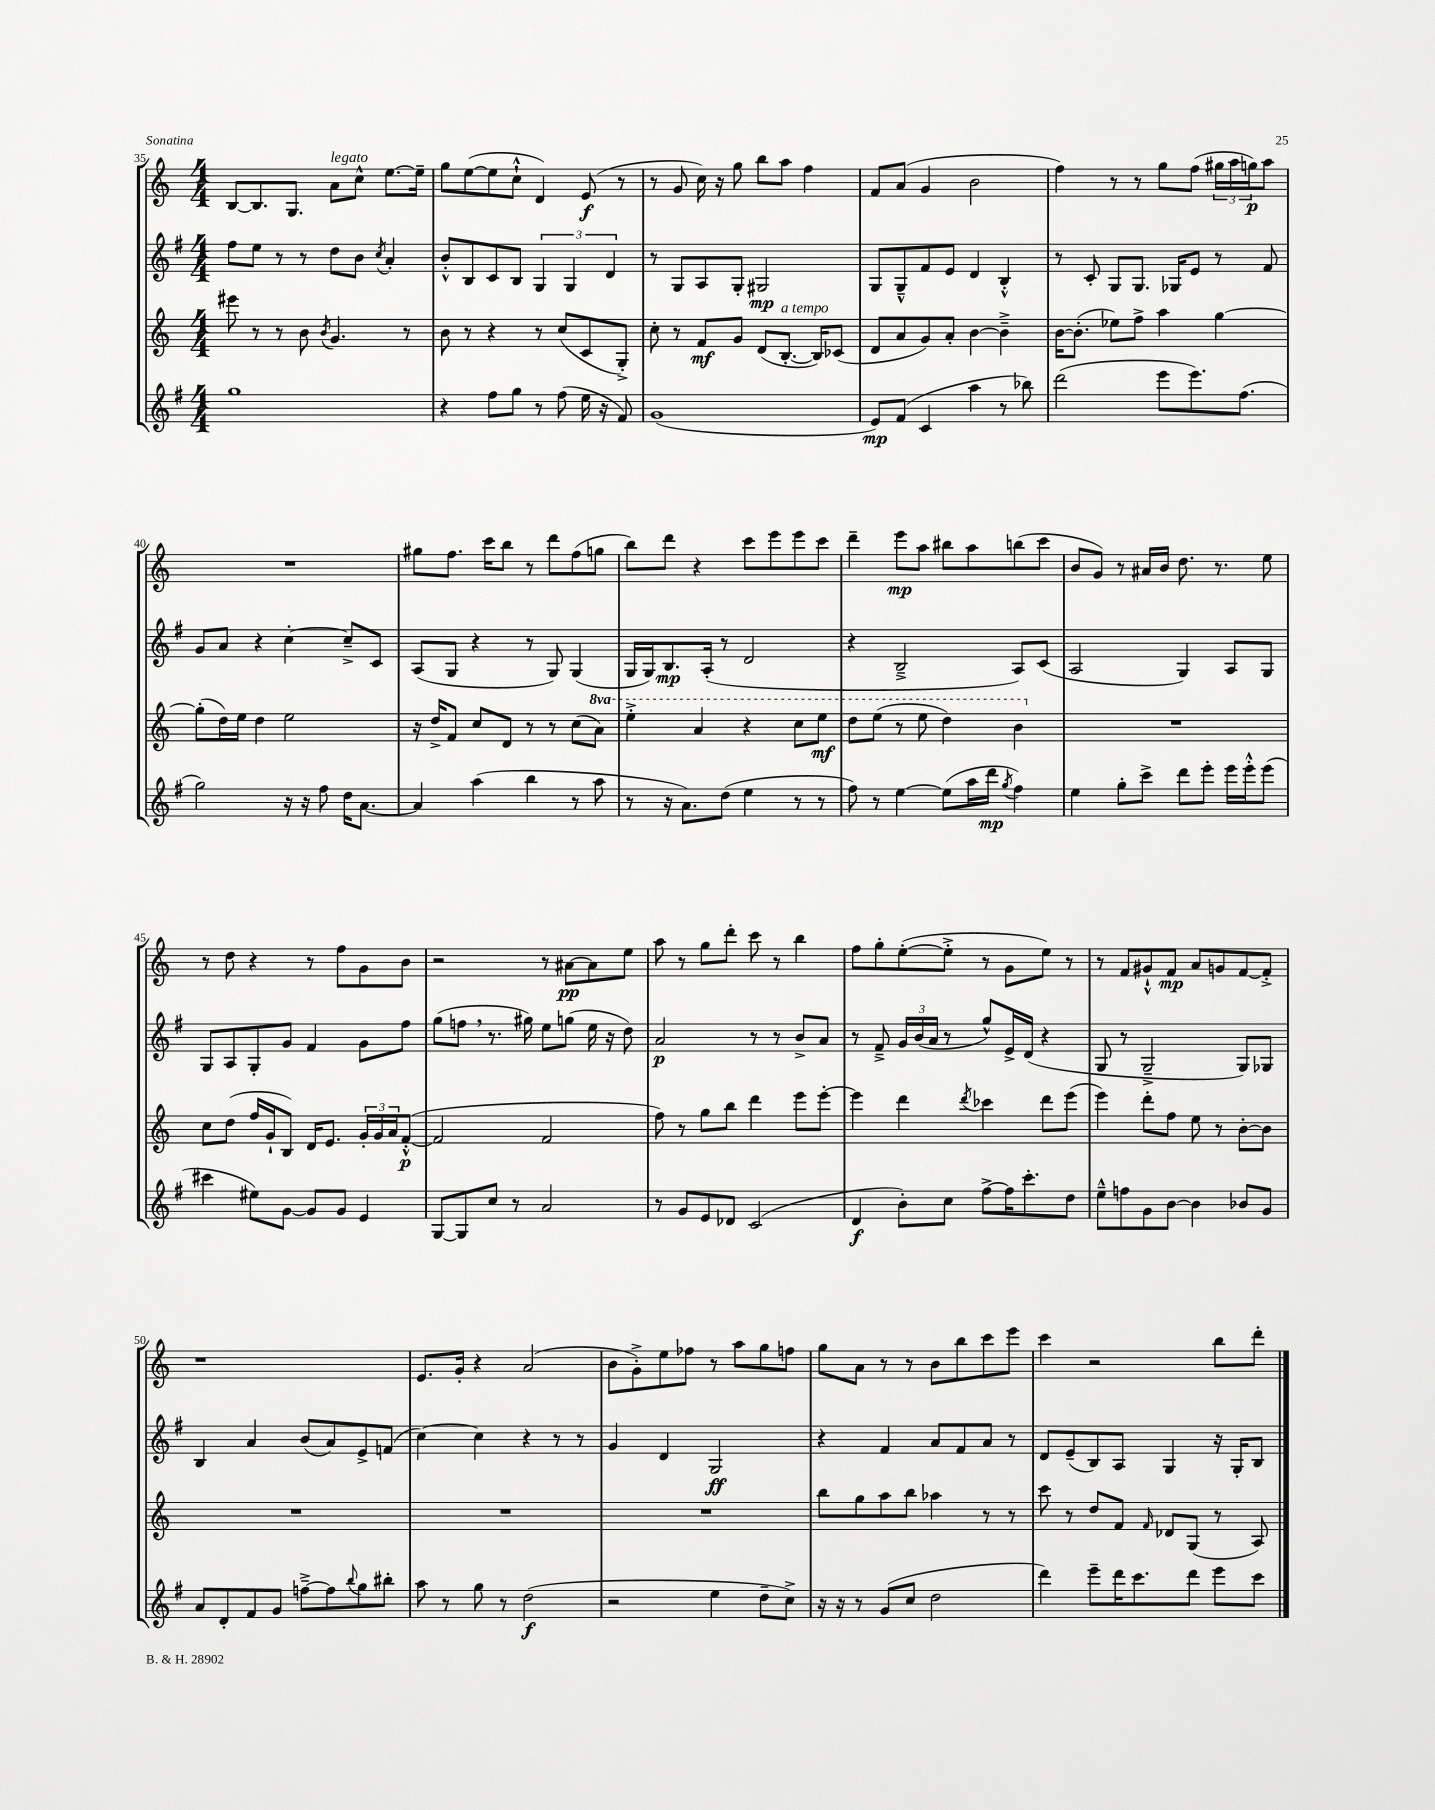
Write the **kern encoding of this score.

**kern	**kern	**kern	**kern
*staff4	*staff3	*staff2	*staff1
*clefG2	*clefG2	*clefG2	*clefG2
*k[f#]	*k[]	*k[f#]	*k[]
*M4/4	*M4/4	*M4/4	*M4/4
1gg	8eee#	8ff#	[8B
.	8r	8ee	8.B]
.	8r	8r	.
.	.	.	8.G
.	8b	8r	.
.	8qb	.	.
.	4.g	8dd	8a
.	.	8b	8cc^^
.	.	8qcc	.
.	.	4a'	[8.ee
.	8r	.	.
.	.	.	16ee~]
=	=	=	=
4r	8b	8b'^^	8gg
.	8r	8B	([8ee
8ff#	4r	8c	8ee]
8gg	.	8B	8cc`^^
8r	8r	6G	4d)
(8ff#	(8cc	.	.
.	.	6G	.
16ee	8c	.	(8e
16r	.	.	.
.	.	6d	.
8f#)	8G'^)	.	8r
=	=	=	=
(1g	8cc'	8r	8r
.	8r	8G	8g
.	8f	8A	16cc)
.	.	.	16r
.	8g	8G'	8gg
.	(8d	2G#	8bb
.	[8.B'	.	8aa
.	.	.	4ff
.	16B])	.	.
.	(8c-	.	.
=	=	=	=
8e)	8d	8G	8f
(8f#	8a	8G~^^	(8a
4c	8g)	8f#	4g
.	8a'	8e	.
4aa	[4b	4d	2b
8r	4b~^]	4B'^^	.
8bb-)	.	.	.
=	=	=	=
(2ddd	[16b	8r	4ff)
.	(8.b']	.	.
.	.	8c'	.
.	8ee-)	8G	8r
.	8ff^	8.G	8r
8eee	4aa	.	8gg
.	.	16G-	.
8.eee)	.	8e	(8ff
.	[4gg	8r	24gg#
.	.	.	24aa
(8.ff#	.	.	.
.	.	.	24gg)
.	.	8f#	8aa
=	=	=	=
2gg)	(8gg']	8g	1r
.	16dd)	8a	.
.	16ee	.	.
.	4dd	4r	.
16r	2ee	[4cc'	.
16r	.	.	.
8ff#	.	.	.
16dd	.	8cc~^]	.
[8.a	.	.	.
.	.	8c	.
=	=	=	=
4a]	16r	(8A	8gg#
.	16dd^	.	.
.	8f	8G	8.ff
(4aa	8cc	4r	.
.	.	.	16ccc
.	8d	.	8bb
4bb	8r	8r	8r
.	8r	8G)	8ddd
8r	(8cc	(4G	(8ff
8aa	8aa)	.	8gg
=	=	=	=
8r	4eee'^	16G	8bb)
.	.	16G)	.
16r	.	8.B	8ddd
8.a)	.	.	.
.	4aa	.	4r
.	.	(16A'	.
(8dd	.	8r	.
4ee	4r	2d	8ccc
.	.	.	8eee
8r	8ccc	.	8eee
8r	8eee	.	8ccc
=	=	=	=
8ff#)	8ddd	4r	4ddd~
8r	(8eee	.	.
[4ee	8r	2B~^	8eee
.	8eee	.	8aa
(8ee]	4ddd)	.	8bb#
16aa	.	.	8aa
16ddd	.	.	.
8qgg	.	.	.
4ff#)	4bb	8A)	(8bb
.	.	(8c	8ccc
=	=	=	=
4ee	1r	2A	8b
.	.	.	8g)
8gg'	.	.	8r
8ccc^	.	.	16a#
.	.	.	16b
8ddd	.	4G)	8.dd
8eee'	.	.	.
.	.	.	8.r
16eee	.	8A	.
16eee'^^	.	.	.
(8eee	.	8G	8ee
=	=	=	=
4ccc#	8cc	8G	8r
.	(8dd	8A	8dd
8ee#)	16ff	8G'	4r
.	16g`	.	.
[8g	8B)	8g	.
8g]	16d	4f#	8r
.	8.e	.	.
8g	.	.	8ff
4e	24g'	8g	8g
.	24g	.	.
.	24a	.	.
.	([8f'^^	8ff#	8b
=	=	=	=
[8G	2f]	(8gg	2r
8G]	.	8ff	.
8cc	.	8.r	.
8r	.	.	.
.	.	16gg#)	.
2a	2f	8ee	8r
.	.	(8gg	[8a#
.	.	16ee	8a#]
.	.	16r	.
.	.	8dd)	8ee
=	=	=	=
8r	8ff)	2a	8aa
8g	8r	.	8r
8e	8gg	.	8gg
8d-	8bb	.	8ddd'
(2c	4ddd	8r	8ccc
.	.	8r	8r
.	8eee	8b^	4bb
.	[8eee'	8a	.
=	=	=	=
4d	4eee]	8r	8ff
.	.	8f#~^	8gg'
8b')	4ddd	24g	([8ee'
.	.	(24b	.
.	.	24a	.
8cc	.	8r	8ee'^]
.	8qddd	.	.
[8ff#^	4ccc-	8gg^^)	8r
16ff#]	.	16e^	8g
8.ccc'	.	(16d	.
.	8ddd	4r	8ee)
8dd	(8eee	.	8r
=	=	=	=
8ee~^^	4eee)	8G	8r
8ff	.	8r	8f
8g	8ddd'	2G~^	8g#`^^
[8b	8ff	.	8f
4b]	8ee	.	8a
.	8r	.	8g
8b-	[8b'	8G)	[8f
8g	8b]	8G-	8f'^]
=	=	=	=
8a	1r	4B	1r
8d'	.	.	.
8f#	.	4a	.
8g	.	.	.
[8ff~^	.	(8b	.
8ff]	.	8a)	.
8qqbb	.	.	.
8gg	.	8e^	.
8bb#'	.	(8f	.
=	=	=	=
8aa	1r	[4cc)	8.e
8r	.	.	.
.	.	.	16g'
8gg	.	4cc]	4r
8r	.	.	.
(2dd	.	4r	(2a
.	.	8r	.
.	.	8r	.
=	=	=	=
2r	1r	4g	8b
.	.	.	8g'^)
.	.	4d	8ee
.	.	.	8ff-
4ee	.	2G	8r
.	.	.	8aa
8dd~	.	.	8gg
8cc^)	.	.	8ff
=	=	=	=
16r	8bb	4r	8gg
16r	.	.	.
8r	8gg	.	8a
(8g	8aa	4f#	8r
8cc	8bb	.	8r
2dd	4aa-	8a	8b
.	.	8f#	8bb
.	8r	8a	8ccc
.	8r	8r	8eee
=	=	=	=
4ddd)	8ccc	8d	4ccc
.	8r	(8e~	.
8eee~	8dd	8B)	2r
16ddd	8f	8A	.
8.ccc	.	.	.
.	16qqf	.	.
.	8d-	4G	.
8ddd	(8G	.	.
8eee	8r	16r	8bb
.	.	16G'	.
8ccc	8A)	8B	8ddd'
==	==	==	==
*-	*-	*-	*-
